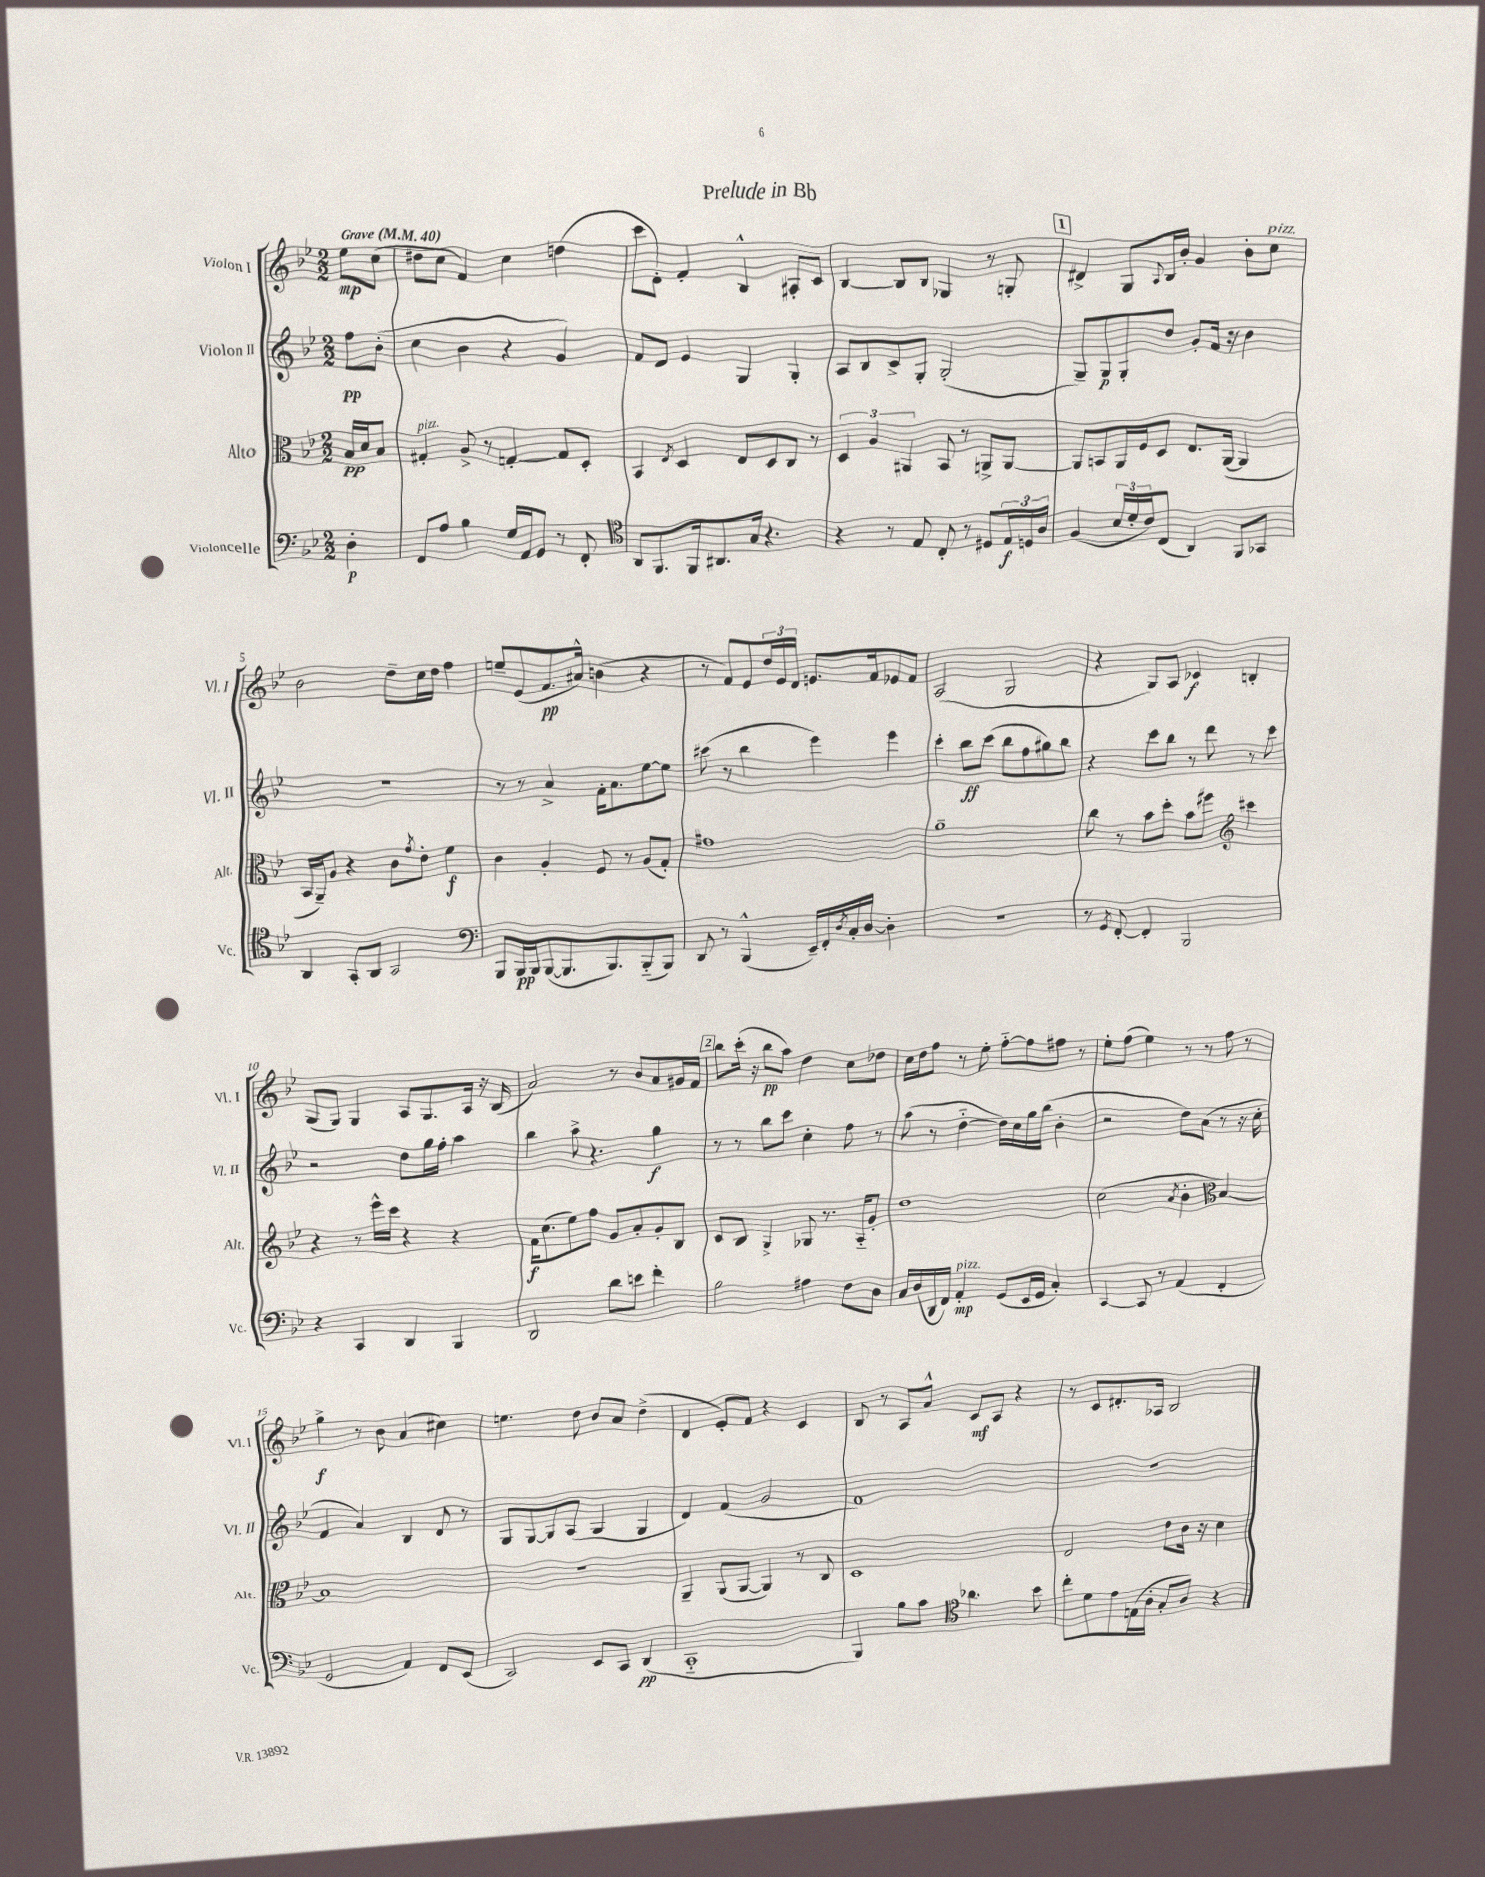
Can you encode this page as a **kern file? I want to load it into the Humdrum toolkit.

**kern	**kern	**kern	**kern
*staff4	*staff3	*staff2	*staff1
*clefF4	*clefC3	*clefG2	*clefG2
*k[b-e-]	*k[b-e-]	*k[b-e-]	*k[b-e-]
*M2/2	*M2/2	*M2/2	*M2/2
*MM40	*MM40	*MM40	*MM40
4D'	16B-	8ff	8ee-
.	16d	.	.
.	8B-	(8b-'	(8cc
=	=	=	=
8FF	4G#'	4cc	8dd#
8A	.	.	8cc
4B-	8A^	4b-	4f)
.	8r	.	.
16G	[4G'	4r	4cc
16AA	.	.	.
8GG	.	.	.
8r	8G]	4g)	(4dd
8FF'	8D'	.	.
=	=	=	=
*clefC4	*	*	*
8AA	4BB-	8f	8ccc
8.FF	.	8d	8d')
.	8qE-	.	.
.	4D	4e-	4f'
16FF	.	.	.
8.AA#	.	.	.
.	8E-	4G	4B-^^
16G	.	.	.
4.r	8D	.	.
.	8C	4G'	8A#'
.	8r	.	8c
=	=	=	=
4r	6D	8A	[4B-
.	.	8B-	.
.	6A	.	.
8r	.	8c^	8B-]
.	6AA#	.	.
8E-	.	8G'	8B-
8C'	8BB-	(2G'	4G-
8r	8r	.	.
8D#	8AA^	.	8r
24E-	[8AA	.	8G'
24D	.	.	.
24A	.	.	.
=	=	=	=
(4F	8AA]	8G~)	4d#^
.	8BB	8G	.
24B-	16AA	8G'	8G
24d'	.	.	.
.	16F	.	.
24c)	.	.	.
.	.	.	8qqA
(8C	8D	8dd	16B-
.	.	.	16b-'
4AA)	8.E-	8g'	4g
.	.	16f	.
.	([16AA	16r	.
8FF	4AA]	4b-	8b-'
8GG-	.	.	8cc
=	=	=	=
4AA	16BB-	1r	2b-
.	16AA~)	.	.
.	8A	.	.
8GG'	4r	.	.
8AA	.	.	.
2GG	8c	.	8dd~
.	8qg	.	.
.	8e-'	.	16cc
.	.	.	16dd
.	4f	.	4ff
=	=	=	=
*clefF4	*	*	*
8BBB-	4c	8r	8ee~
16BBB-	.	8r	(8e-
16BBB-	.	.	.
([8BBB-	4A'	4a^	8.f
8.BBB-]	.	.	.
.	.	.	16a#^^)
.	8F	16f'	(4b
8.BBB-)	.	8.a	.
.	8r	.	.
(8BBB-'~	(8A	[8ee-	4r
8BBB-)	8G')	8ee-]	.
=	=	=	=
8DD	1g#	(8ccc#	8r
8r	.	8r	8f)
(4BBB-^^	.	4bb-	8e-
.	.	.	24dd
.	.	.	24e-
.	.	.	24d
16EE-~)	.	4eee-)	8.e
16FF'	.	.	.
8qD	.	.	.
16C'	.	.	.
[16D	.	.	16f
4D']	.	4eee-	8e-
.	.	.	8f
=	=	=	=
1r	1a~	4ccc'	(2A
.	.	8bb-	.
.	.	(8ccc	.
.	.	8bb-	2G
.	.	8ff	.
.	.	8gg#)	.
.	.	8bb-	.
=	=	=	=
8r	8cc	4r	4r
8qGG	.	.	.
[8FF'	8r	.	.
4FF']	8b-	8ccc	8G)
.	8dd'	8bb-	8A
2BBB-	8b-	8r	4c-
.	8ff#	8ddd	.
*	*clefG2	*	*
.	4ccc#	8r	4B'
.	.	8ccc	.
=	=	=	=
4r	4r	2r	(8G
.	.	.	8G)
4CC	8r	.	4G
.	16eee-^^	.	.
.	16ccc	.	.
4DD	4r	8dd	8A
.	.	16gg	8.G
.	.	16ff'	.
4BBB-	4r	4aa	.
.	.	.	16A
.	.	.	16r
.	.	.	(16B-
=	=	=	=
2DD	16f	4bb-	2a)
.	(8.cc	.	.
.	8ee-)	8aa^	.
.	8ff	4.r	.
8d	8g	.	8r
8e	8a'	.	8b-
4f'	8g'	4gg	8a
.	8B-	.	16g#
.	.	.	16f
=	=	=	=
2B-	8c	8r	8bb-
.	8B-	8r	(16ccc'
.	.	.	16r
.	4G^	8bb-	8bb-
.	.	8ccc	8aa)
4A#	8G-	4cc'	4dd
.	8.r	.	.
8F	.	8ff	8cc
.	16A'~	.	.
8D	8g'	8r	8dd-
=	=	=	=
16C	1dd	(8aa	16cc
(16D	.	.	16dd
16DD	.	8r	8ff
16FF)	.	.	.
4AA'	.	[4dd'~	8r
.	.	.	8ee-'
(8GG	.	16dd])	[8ff'~
.	.	16cc	.
16EE-	.	16gg	8ff]
16GG	.	(16bb-	.
4C')	.	4b-'	8ff#
.	.	.	8r
=	=	=	=
[4CC	(2cc	2r	8ee-'
.	.	.	(8ff
8CC]	.	.	4ee-)
8r	.	.	.
.	8qa	.	.
(4AA	4b-'	8dd)	8r
.	.	(8a	8r
*	*clefC3	*	*
4FF'	[4B-)	8r	8ff
.	.	16r	8r
.	.	16cc'	.
=	=	=	=
2GG	1B-]	4f	4gg^
.	.	4a)	8r
.	.	.	8b-
4AA)	.	4B-	(4a
8FF	.	8d	4cc#)
(8EE-	.	8r	.
=	=	=	=
2CC)	1r	8G	4.ee
.	.	[8G	.
.	.	8G]	.
.	.	(8A	8dd
8EE-	.	4G	8b-
8CC	.	.	8a
(4DD	.	4G	(4dd^
=	=	=	=
1CC'~	4AA~	4d)	4d
.	(8AA	(4f	8e-')
.	[8AA	.	8f
.	4AA])	2g	4r
.	8r	.	4c
.	8C	.	.
=	=	=	=
4BBB-)	1D	1f)	8B-
.	.	.	8r
8B-	.	.	8A
8c	.	.	8a^^
*clefC4	*	*	*
4.a-	.	.	8c
.	.	.	8A
.	.	.	4r
8b-	.	.	.
=	=	=	=
8cc'	2E-	1r	8r
8d	.	.	8c
8e-	.	.	8.d#'
(16E	.	.	.
16A'	.	.	16A-
8G'	8e-	.	2B-
8A)	16c	.	.
.	16r	.	.
4r	4d	.	.
==	==	==	==
*-	*-	*-	*-
